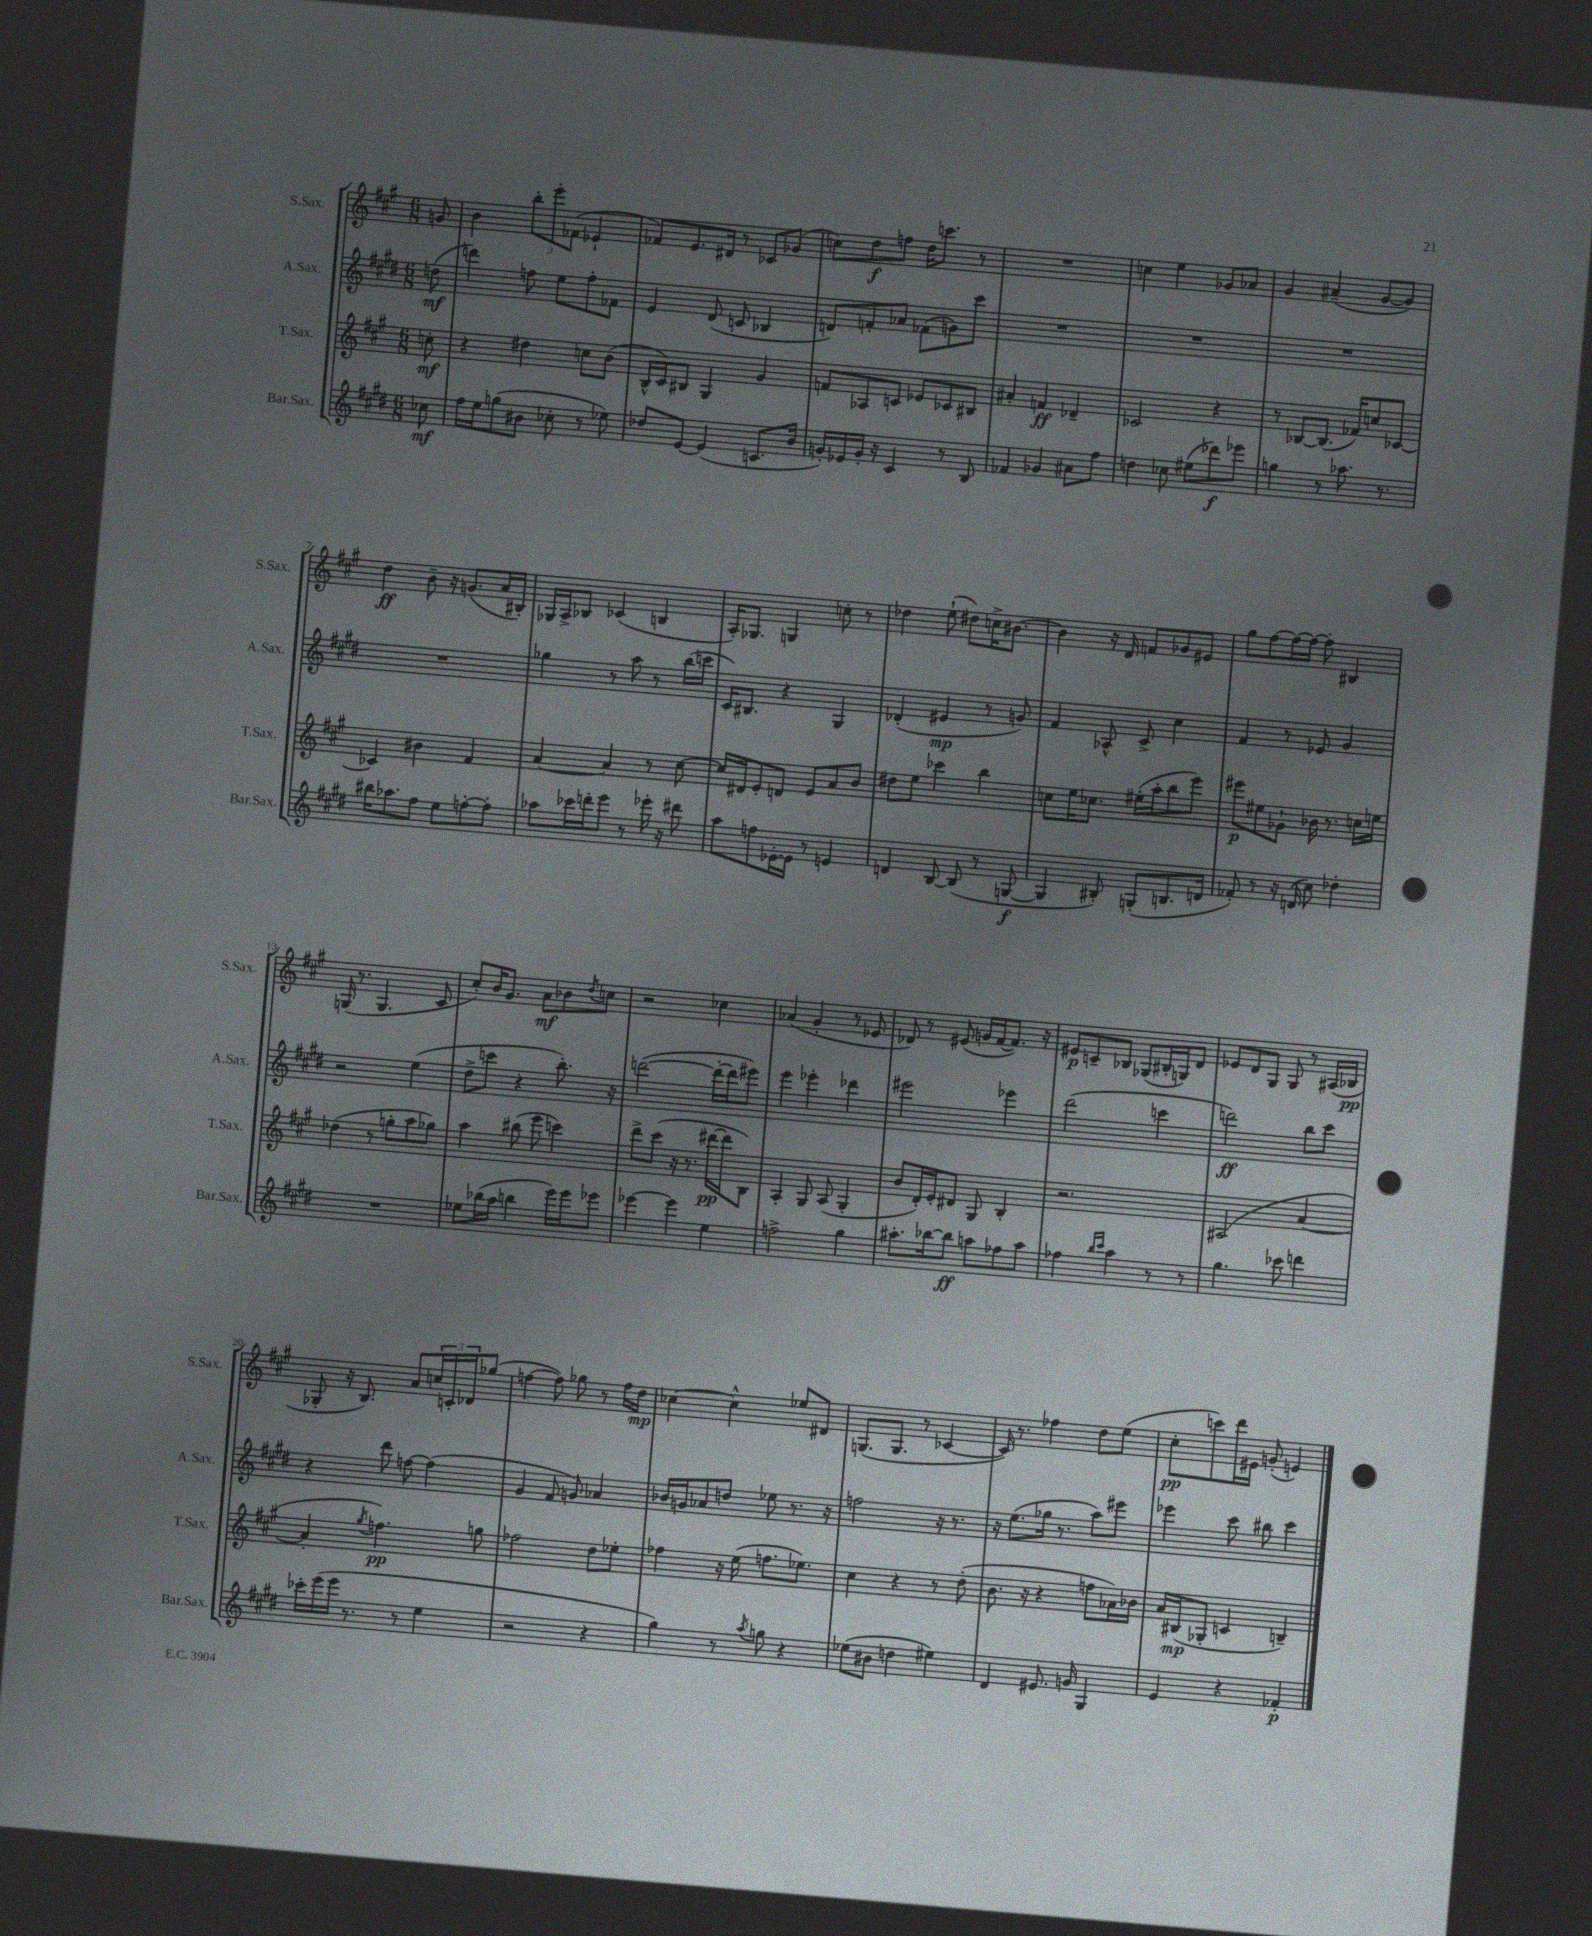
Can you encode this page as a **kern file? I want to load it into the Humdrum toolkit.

**kern	**kern	**kern	**kern
*staff4	*staff3	*staff2	*staff1
*clefG2	*clefG2	*clefG2	*clefG2
*k[f#c#g#d#]	*k[f#c#g#]	*k[f#c#g#d#]	*k[f#c#g#]
*M6/8	*M6/8	*M6/8	*M6/8
8cc-	8cc'	(8dd	8g
=	=	=	=
16ff#	4r	4ddd)	4b
16ee	.	.	.
(8gg	.	.	.
8b#	4dd#	8ff	12bb'
.	.	.	12eee'
8cc-'	.	8ee	.
.	.	.	(12f-
8r	8cc	8ff'	4e-`
8ee-)	(8b	8f-	.
=	=	=	=
8dd-	16B^^	4e	8f-)
.	16c#)	.	.
[8e	8B#	.	8.e
(4e]	4G#	(8d#	.
.	.	.	16d#
.	.	8c	8r
8.c	4g#	4B-	8c-
.	.	.	(8g-
16b	.	.	.
=	=	=	=
16g')	8f	8d)	8cc)
16e-	.	.	.
16g'	8A-	8f'	8dd
16r	.	.	.
4c#	8c	8a-	8ff
.	8e-	(8f-	16dd
.	.	.	8.ccc
8r	8c-	8g)	.
8B	8B#	8ccc#	8r
=	=	=	=
4f-	4a#'	2.r	2.r
4g-	4f	.	.
8a#	4d-~	.	.
8ff#	.	.	.
=	=	=	=
4dd	2c-	2.r	4cc
8cc-	.	.	4ee
(8ee#	.	.	.
8ddd-)	4r	.	8g-
8eee-	.	.	8a-
=	=	=	=
4gg	8r	2.r	4g#
.	[8B-	.	.
8r	(8.B-]	.	(4a#~
8.aa-	.	.	.
.	16f-)	.	.
.	8cc	.	[8g#
8.r	.	.	.
.	[8c-	.	8g#])
=	=	=	=
16bb#	4c-]	2.r	4dd
8.aa-	.	.	.
8ff#	4b#	.	8b~
8ee	.	.	16r
.	.	.	(8.g
[8ff'	4f#	.	.
8ff']	.	.	16a
.	.	.	16B#')
=	=	=	=
8aa-	[4a	4gg-	16G-
.	.	.	16A^
16ccc-	.	.	8B-
16ddd'	.	.	.
8eee	4a]	8r	(4c-
8r	.	8aa	.
16eee-'	8r	8r	4B
16r	.	.	.
8ddd#	[8cc#	(16bb	.
.	.	16ccc	.
=	=	=	=
8aa	16cc#]	16c#)	16A')
.	16d#	8.B#	8.G-
8ff	8e'	.	.
[16e-'	8d	4r	4G
16e-]	.	.	.
8r	8e	.	.
4e	8a	4G#	8cc'
.	8b	.	8r
=	=	=	=
4d	8dd#	(4d-'	4dd-
.	8ee	.	.
[8B	4ccc-	4e#	(8ee`
(8B]	.	.	8dd#)
8r	4bb	8r	16cc^
.	.	.	[8.b#
[8G	.	8g)	.
=	=	=	=
4G]	8cc	4f#	4b#]
.	16ee	.	.
.	8.cc-	.	.
8B#')	.	8A-^^	16r
.	.	.	16d
(8G'	(16ee#'	8c#^	8f
.	16aa'	.	.
8.B	8bb	4cc#	8g-
.	8eee)	.	8e#
16d	.	.	.
=	=	=	=
8f-')	8eee#	4f#	8gg#
8r	8ee#	.	[8ff#
16r	8g-`	8r	16ff#_
(16d	.	.	16ff#_
8cc#)	16b-	8e-	8ff#']
.	8.r	.	.
4dd-'	.	4g#	4B#
.	16cc	.	.
.	16ee	.	.
=	=	=	=
2.r	(4dd-	2r	(16G
.	.	.	8.r
.	8r	.	4.G
.	8gg'	.	.
.	8aa	(4ee	.
.	8gg-)	.	8c#
=	=	=	=
8ee-	4aa	8dd#^	8cc#')
(16bb-	.	8ccc	16b
16aa	.	.	8.g#
4bb	(8bb#	4r	.
.	8eee	.	8a
16eee)	4ccc)	8.bb')	8b-
16eee	.	.	.
.	.	.	8qdd
8eee-	.	.	8cc
.	.	16r	.
=	=	=	=
[4eee-	8ddd^	([2ddd	2r
.	(8ccc#	.	.
4eee-]	16r	.	.
.	8.r	.	.
4ee	[16ddd#	16ddd'_	4cc-
.	16ddd#]	16ddd]	.
.	8B)	8eee#)	.
=	=	=	=
2ff^	4A'	4eee	(4a-
.	8G#	4eee-'	4g#'
.	(8A	.	.
4gg#	4G#'	4ddd-	8r
.	.	.	8e-
=	=	=	=
8.aa#'	8b	2eee#	8d-)
.	16d')	.	8r
[16bb-	16e'	.	.
8bb-]	8d#	.	(8e#
8aa	8G#	.	16g
.	.	.	[16f#
8ff-	4B'	4eee-	8.f#])
8aa	.	.	.
.	.	.	16r
=	=	=	=
4ff-	2.r	(2ddd#	8e#
.	.	.	8c~
16qqbb	.	.	.
16qqccc#	.	.	.
4aa	.	.	8B-
.	.	.	(8G-
8r	.	4ccc	16B#'
.	.	.	16G)
8r	.	.	8d
=	=	=	=
4.gg#	(2A#	2ddd)	8e-
.	.	.	8d
.	.	.	8G#
8ccc-	.	.	8G#
4ddd	[4a	8bb	8r
.	.	8ccc#	(16A#
.	.	.	16B-
=	=	=	=
16ccc-'	4a']	4r	8G-'
(16eee	.	.	.
16eee	.	.	16r
8.r	.	.	8.B)
.	8qgg#	.	.
.	4.ff)	8ddd#	.
8r	.	[8ff	8a
4ee	.	(4ff]	24cc
.	.	.	24c'
.	.	.	24d-
.	8gg	.	(8gg-
=	=	=	=
2r	2ff-	4g#	[4ff
.	.	8f#	8ff])
.	.	8g)	8gg-
4r	8dd	4a-	8r
.	8ee-'	.	16ff
.	.	.	16dd
=	=	=	=
4gg#)	4ff-	16b-	[4cc-
.	.	16g	.
.	.	8a-	.
8r	16r	8dd	4cc-^^]
.	(16ee	.	.
8qaa	.	.	.
8gg	8.ff	8ee-	.
4r	.	8.r	8ee-
.	8.ee-)	.	.
.	.	.	8d#
.	.	16r	.
=	=	=	=
(8ee-	4cc#	2ff	(8.G
8b#	.	.	.
.	.	.	8.G
4dd	4r	.	.
.	.	.	8r
4ee#)	8r	16r	[4c-
.	.	8.r	.
.	(8dd'	.	.
=	=	=	=
4d#	8.b	16r	16c-])
.	.	(8.ee	8.r
.	16r	.	.
8.e#	4r	16gg-	4ff-
.	.	8.r	.
16g	.	.	.
4G#	8ff	8aa)	8dd
.	16a-)	8eee#	(8ee
.	16b-	.	.
=	=	=	=
4e	16a	4eee-	8cc#'
.	(16B#	.	.
.	8G-'	.	8ccc)
4r	4c	8ccc#	16ddd
.	.	.	16e#
.	.	8bb#	(8g'
4f-'	4B~)	4ccc#	4e)
==	==	==	==
*-	*-	*-	*-
